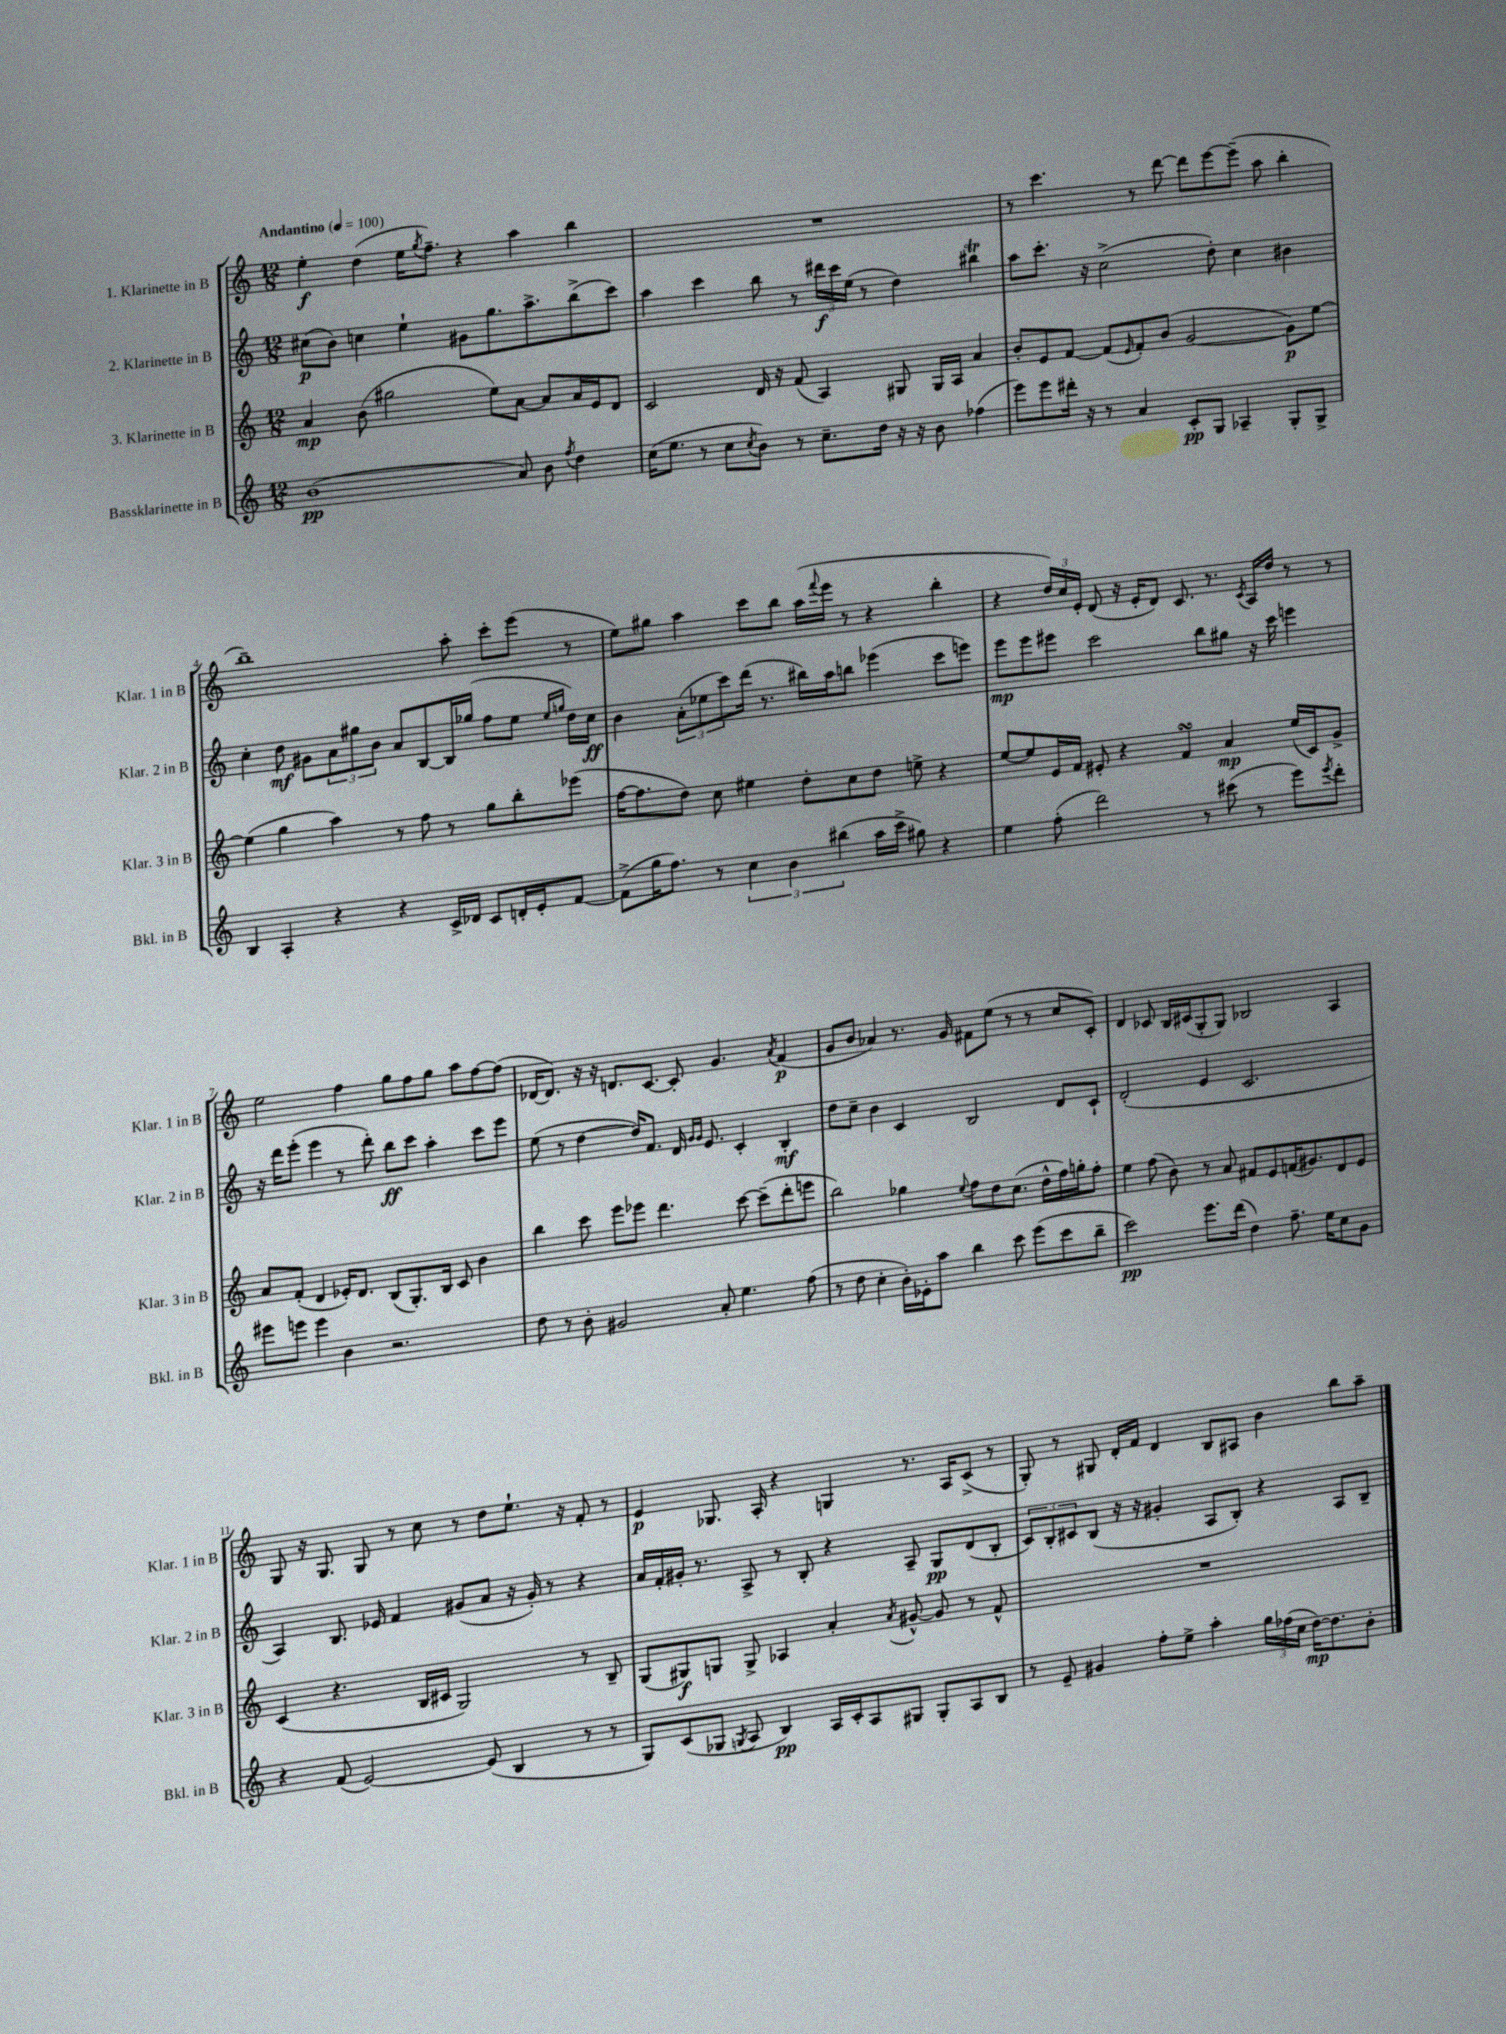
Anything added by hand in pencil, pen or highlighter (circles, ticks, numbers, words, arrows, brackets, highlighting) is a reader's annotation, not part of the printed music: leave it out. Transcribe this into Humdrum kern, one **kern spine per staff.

**kern	**kern	**kern	**kern
*staff4	*staff3	*staff2	*staff1
*clefG2	*clefG2	*clefG2	*clefG2
*k[]	*k[]	*k[]	*k[]
*M12/8	*M12/8	*M12/8	*M12/8
*MM100	*MM100	*MM100	*MM100
(1b	4a	(8cc#	4ee'
.	.	8b)	.
.	(8b	4cc	(4dd
.	2gg#	.	.
.	.	4ee`	16ee
.	.	.	8qgg
.	.	.	8.ff~)
.	.	8g#	4r
.	8ee)	8.gg	.
8a)	[8a	.	4aa
.	.	8.aa^	.
8b	8a]	.	.
8qff	.	.	.
4dd	16a	(8bb^	4bb
.	16e	.	.
.	8d	8ccc)	.
=	=	=	=
(16cc	2c	4aa	1.r
8.ee	.	.	.
8r	.	4ccc	.
8cc	.	.	.
8qcc	.	.	.
8b)	16d	8bb	.
.	16r	.	.
8r	(8f	8r	.
8.cc~	4A)	24ddd#	.
.	.	24ccc	.
.	.	(24ee	.
.	.	8r	.
16dd	.	.	.
16r	8G#	4dd)	.
16r	.	.	.
8b	16G#	.	.
.	16A	.	.
(4ff-	4a	4bb#	.
=	=	=	=
8eee)	8b'	8aa	8r
8eee	8e	8.ccc'	4.ccc
16ddd#'	[8f	.	.
16r	.	16r	.
8r	(8f]	(2cc^	.
.	16qqe	.	.
4a	8f')	.	8r
.	(8b	.	[8ddd
8c'	[2g	.	8ddd]
8G	.	8dd')	[8eee
4A-~	.	4cc	(8eee~]
.	.	.	8aa
8G'	8g])	4b#	4bb'
8G^	[8ee	.	.
=	=	=	=
4B	(4ee]	4cc'	1bb~)
4A'	4gg	8dd	.
.	.	8g#	.
4r	4aa)	12a	.
.	.	12gg#	.
.	.	12b	.
4r	8r	8a	.
.	8ff	[8B	.
16c^	8r	16B]	8aa'
16d-	.	(16gg-	.
8c	8gg	8ff	8ccc'
16d'	8bb'	8ee	(8eee
16e'	.	.	.
.	.	16qqee	.
.	.	16qqgg	.
[8f	(8eee-	16dd)	8r
.	.	16cc	.
=	=	=	=
(8f^]	[16ff	4b	8ee)
.	8.ff]	.	.
16gg	.	.	8gg#
8.ff)	.	.	.
.	8dd)	(12a'	4aa
.	.	12ee-	.
8r	8cc	.	.
.	.	12ccc)	.
6cc	4ee#	(16ddd	8ccc
.	.	8.r	.
.	.	.	8bb
6b	.	.	.
.	8dd'	16bb#)	(16aa
.	.	.	8qqfff
.	.	16aa	16eee
(6bb#	.	.	.
.	8cc	8bb	8r
16aa	8dd	(4eee-	4r
16ccc^	.	.	.
8gg#)	8ee^	.	.
4r	4r	8ccc	4bb'
.	.	8eee)	.
=	=	=	=
4ee	[8ee	8eee	4r
.	8ee]	8eee	.
(8ff'	16e	8eee#	24dd)
.	.	.	24cc
.	16f	.	.
.	.	.	24e'
2ddd)	8e#'	2ccc	(8d
.	4r	.	16r
.	.	.	16e'
.	.	.	8d)
.	4f	.	8.c
8r	.	8bb	.
.	.	.	8.r
(8ccc#	4a	8gg#	.
.	.	.	8qc
8r	.	16r	16A
.	.	16ccc	16dd
8eee)	(16ee	4eee	8r
.	16c)	.	.
8qeee	.	.	.
8ddd'	8g^	.	8r
=	=	=	=
8eee#	8a	16r	2ee
.	.	16ddd	.
8eee	(8f'	(8eee'	.
4eee	4d	4eee	.
4b	16e-')	8r	4ff
.	8.d	.	.
.	.	8ddd')	.
2.r	(8B	8bb	8gg
.	8.G')	8ccc	8ff
.	.	4aa'	8gg
.	16B	.	.
.	8c	.	8aa
.	4b	8ccc	[8ff
.	.	8eee	(8ff]
=	=	=	=
8dd	4bb	(8ee	[16d-
.	.	.	8.d-])
8r	.	8r	.
8b'	8ccc	[4dd	16r
.	.	.	16r
2g#	8eee	.	8.d
.	8eee-	16dd])	.
.	.	8.f	[8.c
.	4.ddd	.	.
.	.	16d	8c']
.	.	16qqg	.
.	.	16qqg	.
.	.	8.e	.
8a'	.	.	4.g
4.ee	[8ccc	4c'	.
.	(8ccc~]	.	.
.	.	.	8qa
.	8ddd'	4B'	(4f
(8ff	8eee	.	.
=	=	=	=
8r	2bb)	8dd	8g
8dd	.	8cc~	8b
4cc'	.	4b	4a-)
16b')	4gg-	4c	8.r
16e-'	.	.	.
8aa	.	.	.
.	.	.	16g
.	8qqee	.	.
4bb	8ff	2B	8f#
.	8dd	.	(8ee
8ccc	(8.cc	.	8r
(8eee	.	.	8r
.	16dd^^	.	.
8ccc	16ff)	8d	8cc
.	16gg'	.	.
8bb~	8ff'	8c`	8c')
=	=	=	=
2ccc)	4ee	(2d'	4d
.	(8ff	.	8c-
.	8b)	.	16B
.	.	.	(16c#
8.eee	8r	4e	8G'
.	8a	.	8G)
(16ddd	.	.	.
4dd)	8f#	2.c	2B-
.	8e	.	.
8.ff~	(16f	.	.
.	8.g#)	.	.
16ee	.	.	.
8cc	8d	.	4A
8g	8e	.	.
=	=	=	=
4r	(4c	4A)	8G
.	.	.	16r
.	.	.	8.G
(8f	4.r	8.B	.
[2e)	.	.	8G
.	.	16e-	.
.	.	4f	8r
.	16B	.	8cc
.	16c#	.	.
.	2G)	(8g#	8r
(8e]	.	8a	8dd
4B	.	16r	8.ee`
.	.	16g#')	.
.	.	8r	.
.	.	.	16r
8r	8r	4r	8f'
8r	8B~	.	8r
=	=	=	=
8G)	(8G	16a	4e
.	.	16f'	.
(8c	8G#)	16g#'	.
.	.	8.r	.
8G-	8G	.	8.G-
8qG	.	.	.
8A	8G^	8A^	.
.	.	.	16A'
4B)	4A-	8r	4r
.	.	8B'	.
16A	4a'	4r	4G
16c'	.	.	.
8A	.	.	.
.	8qa	.	.
8G#	[8g#^^	8A~	8.r
8G#'	8g#]	8G	.
.	.	.	16A
8A	8r	(8d	(8c^
8B	8f^^	8B'	8r
=	=	=	=
8r	1.r	12c)	8G')
.	.	12B'	.
8e~	.	.	8r
.	.	12c#	.
4g#	.	(8B	8G#
.	.	16r	16d'
.	.	16r	16f
8ff'	.	4g#'	4d
8ee^	.	.	.
4aa'	.	8A	8B
.	.	8B')	8A#
24gg	.	4r	4b
(24ff-	.	.	.
24cc	.	.	.
[16dd)	.	.	.
8.dd]	.	.	.
.	.	8A	8bb
8b'	.	8B~	8aa~
==	==	==	==
*-	*-	*-	*-
